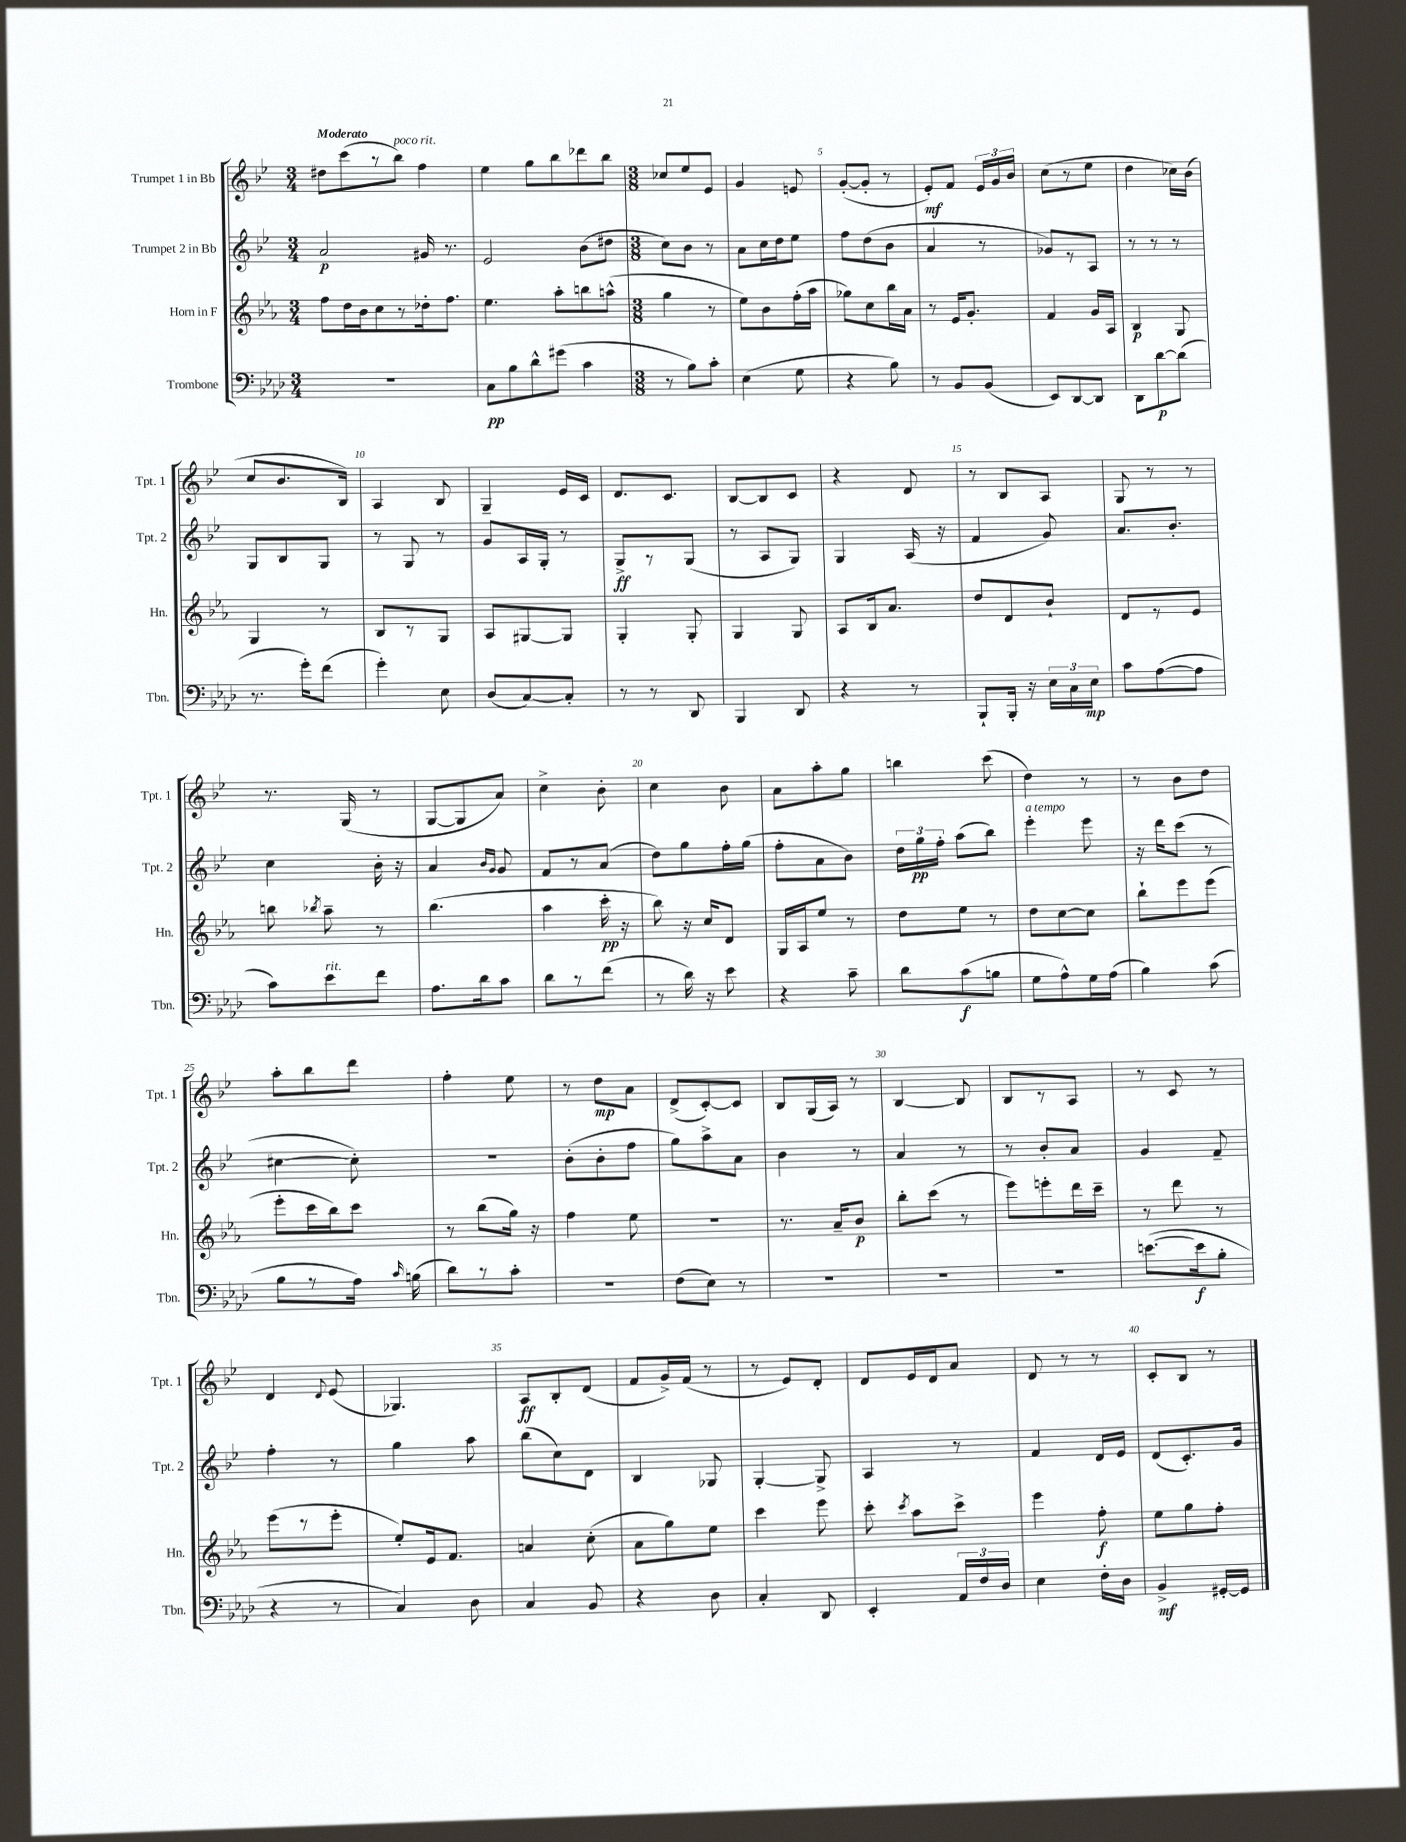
<<
\new StaffGroup <<
\new Staff = "s0" \with { instrumentName = "Trumpet 1 in Bb" shortInstrumentName = "Tpt. 1" } {
    \clef treble \key bes \major \numericTimeSignature \time 3/4 \tempo "Moderato"
    \autoBeamOff dis''8[ c'''8( r8 bes''8]^\markup { \italic "poco rit." }) f''4 |
    ees''4 g''8[ bes''8 des'''8 bes''8] |
    \numericTimeSignature \time 3/8 ces''8[ ees''8 ees'8] |
    g'4 e'8 |
    g'8[~-.( g'8]-. r8 |
    ees'8[-.\mf) f'8] \tuplet 3/2 { ees'16[ g'16 bes'16] } |
    c''8[( r8 ees''8] |
    d''4 ces''16[) bes'16]( |
    c''8[ bes'8. bes16]) |
    a4 bes8 |
    g4-- ees'16[ c'16] |
    d'8.[ c'8.] |
    bes8[~ bes8 c'8] |
    r4 d'8 |
    r8 bes8[ a8] |
    g8 r8 r8 |
    r8. g16( r8 |
    g8[~ g8 a'8]) |
    c''4-> bes'8-. |
    c''4 bes'8 |
    a'8[ a''8-. g''8] |
    b''4 c'''8( |
    d''4) r8 |
    r8 bes'8[ d''8] |
    a''8[-. bes''8 d'''8] |
    f''4-. ees''8 |
    r8 d''8[\mp a'8] |
    d'8[->( c'8~-.) c'8] |
    bes8[ g16( a16]) r8 |
    bes4~ bes8 |
    bes8[ r8 a8] |
    r8 c'8 r8 |
    d'4 \appoggiatura { d'8 } ees'8( |
    ges4.) |
    a8[\ff bes8-. d'8]( |
    f'8[ g'16->) f'16]( r8 |
    r8 ees'8[) d'8]-. |
    d'8[ ees'16 d'16 a'8] |
    d'8 r8 r8 |
    c'8[-. bes8] r8 \bar "|." |
}
\new Staff = "s1" \with { instrumentName = "Trumpet 2 in Bb" shortInstrumentName = "Tpt. 2" } {
    \clef treble \key bes \major \numericTimeSignature \time 3/4
    \autoBeamOff a'2\p gis'16 r8. |
    ees'2 bes'8[( dis''8] |
    \numericTimeSignature \time 3/8 c''8[) bes'8] r8 |
    a'8[ c''16 d''16 ees''8] |
    f''8[ d''8( bes'8] |
    a'4 r8 |
    ges'8[) r8 a8] |
    r8 r8 r8 |
    g8[ bes8 g8] |
    r8 g8 r8 |
    g'8[ a16 g16]-. r8 |
    g8[->\ff r8 g8]( |
    r8 a8[ g8]) |
    g4 a16( r16 |
    f'4 g'8) |
    a'8.[ bes'8.]-. |
    c''4 bes'16-. r16 |
    a'4 \grace { bes'16[ g'16] } g'8 |
    f'8[ r8 a'8]( |
    d''8[) g''8 f''16-. g''16]( |
    f''8[-. a'8 bes'8]) |
    \tuplet 3/2 { d''16[ g''16\pp f''16]-. } a''8[( bes''8]) |
    ees'''4-.^\markup { \italic "a tempo" } ees'''8 |
    r16 d'''16[ c'''8]( r8 |
    cis''4~ cis''8-.) |
    R4. |
    bes'8[-.( bes'8-. f''8] |
    g''8[) a''8-> a'8] |
    bes'4 r8 |
    a'4 r8 |
    r8 bes'8[-. a'8] |
    g'4 f'8-- |
    f''4-. r8 |
    g''4 a''8 |
    bes''8[( c''8) d'8] |
    bes4 ges8 |
    g4~-. g8-> |
    a4 r8 |
    f'4 d'16[ ees'16] |
    d'8[( c'8.-.) g'16] \bar "|." |
}
\new Staff = "s2" \with { instrumentName = "Horn in F" shortInstrumentName = "Hn." } {
    \clef treble \key ees \major \numericTimeSignature \time 3/4
    \autoBeamOff f''8[ d''16 bes'16 c''8 r8 des''16-. f''8.] |
    ees''4. aes''8[-. b''8 a''8]-^( |
    \numericTimeSignature \time 3/8 g''4 r8 |
    ees''8[) bes'8 f''16-.( aes''16] |
    ges''8[) c''8 bes''16 aes'16] |
    r8 ees'16[ g'8.]-. |
    f'4 g'16[ aes16] |
    bes4\p g8 |
    g4 r8 |
    bes8[ r8 g8] |
    aes8[ gis8~ gis8] |
    g4-. g8-. |
    g4 g8 |
    aes8[ bes16 aes'8.] |
    d''8[ d'8 bes'8]-! |
    d'8[ r8 ees'8] |
    b''8 \acciaccatura { bes''8 } aes''8-- r8 |
    bes''4.( |
    aes''4 c'''16-.\pp r16 |
    bes''8) r16 c''16[ d'8] |
    g16[ aes16 ees''8] r8 |
    d''8[ ees''8] r8 |
    d''8[ c''8~ c''8] |
    bes''8[-! ees'''8 ees'''8]( |
    ees'''8[-. c'''16 bes''16) c'''8] |
    r8 bes''8[( g''16]) r16 |
    f''4 ees''8 |
    r4. |
    r8. aes'16[-- bes'8]\p |
    bes''8[-. c'''8]( r8 |
    ees'''8[) e'''8-. d'''16 c'''16]-- |
    r8 d'''8 r8 |
    ees'''8[( r8 ees'''8]-. |
    ees''8[-.) ees'16 f'8.] |
    a'4 c''8-.( |
    aes'8[ g''8) ees''8] |
    c'''4 ees'''8 |
    c'''8-. \acciaccatura { c'''8 } aes''8[ c'''8]-> |
    ees'''4 f''8-.\f |
    ees''8[ g''8 f''8]-. \bar "|." |
}
\new Staff = "s3" \with { instrumentName = "Trombone" shortInstrumentName = "Tbn." } {
    \clef bass \key aes \major \numericTimeSignature \time 3/4
    \autoBeamOff R2. |
    c8[\pp bes8 des'8-^ gis'8]( c'4 |
    \numericTimeSignature \time 3/8 r8 bes8[) c'8]-. |
    ees4( g8 |
    r4 bes8) |
    r8 bes,8[ bes,8]( |
    ees,8[) des,8~ des,8] |
    des,8[ des'8~\p des'8]( |
    r8. g'16[-.) f'8]( |
    g'4-.) ees8 |
    des8[( c8~) c8]-. |
    r8 r8 des,8 |
    bes,,4 des,8 |
    r4 r8 |
    bes,,8[-! bes,,16]-. r16 \tuplet 3/2 { ees16[ c16 ees16]\mp } |
    c'8[ aes8~( aes8] |
    c'8[) ees'8^\markup { \italic "rit." } f'8] |
    aes8.[ des'16 c'8] |
    des'8[ r8 f'8]( |
    r8 des'16) r16 ees'8 |
    r4 c'8-- |
    des'8[ c'8\f( b8] |
    g8[ aes8-^) g16 aes16]( |
    bes4) c'8( |
    bes8[ r8 aes16]) \grace { c'16 } b16( |
    des'8[) r8 c'8]-. |
    R4. |
    f8[( ees8]) r8 |
    R4. |
    R4. |
    R4. |
    e'8.[~( e'16\f bes8]-. |
    r4 r8 |
    c4) des8 |
    c4 bes,8 |
    r4 des8 |
    c4-. des,8 |
    ees,4-. \tuplet 3/2 { aes,16[ f16 des16] } |
    ees4 f16[-. des16] |
    bes,4->\mf gis,16[~-. gis,16] \bar "|." |
}
>>
>>
\layout { \context { \Score \override BarNumber.break-visibility = ##(#f #t #t) barNumberVisibility = #(every-nth-bar-number-visible 5) } }
